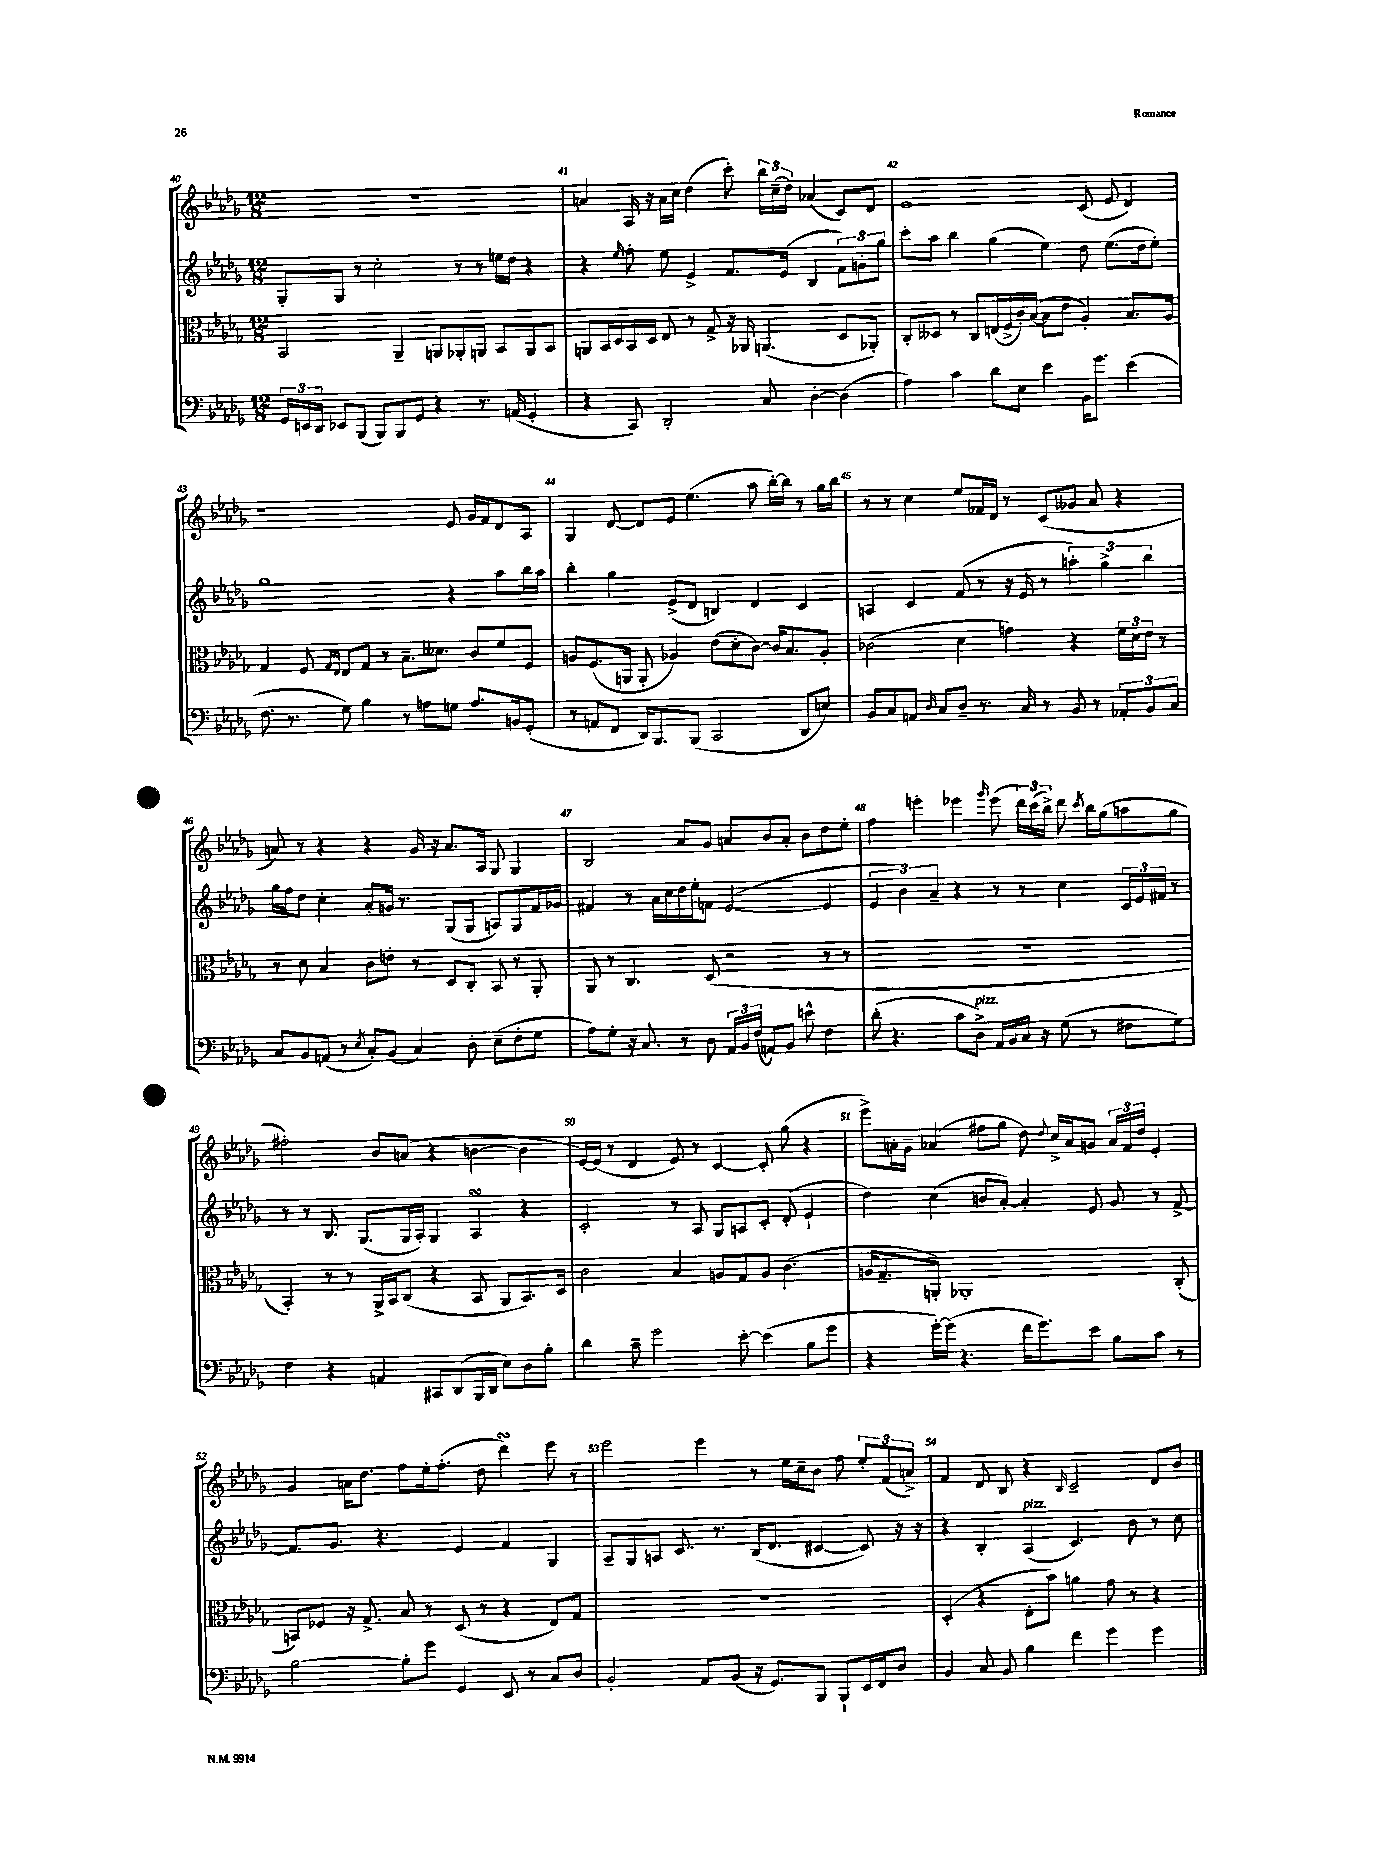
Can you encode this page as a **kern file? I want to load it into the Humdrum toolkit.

**kern	**kern	**kern	**kern
*staff4	*staff3	*staff2	*staff1
*clefF4	*clefC3	*clefG2	*clefG2
*k[b-e-a-d-g-]	*k[b-e-a-d-g-]	*k[b-e-a-d-g-]	*k[b-e-a-d-g-]
*M12/8	*M12/8	*M12/8	*M12/8
24GG-	2BB-	8G-'	1.r
24EE	.	.	.
24DD-	.	.	.
8EE-	.	8G-	.
(8BBB-	.	8r	.
8BBB-)	.	2cc'	.
8BBB-	4AA-~	.	.
8GG-	.	.	.
4r	8AA	.	.
.	8AA-'	8r	.
8.r	8AA	8r	.
.	8BB-	16ee	.
(16AA	.	16dd-	.
4GG-'	8AA	4r	.
.	8BB-	.	.
=	=	=	=
4r	8AA	4r	4a
.	16BB-	.	.
.	16D-	.	.
.	.	16qqee-	.
8CC)	16BB-	8ff'	16A-
.	16D-	.	16r
2DD-'	8E-	8ee-	16a
.	.	.	16cc
.	8r	4e-^	(4dd-
.	8G-^	.	.
.	16r	8.f	8ccc')
.	16AA-	.	.
8C	(4.AA	.	24bb-
.	.	.	(24cc~
.	.	(16e-	.
.	.	.	24dd-)
[4D-'	.	4B-	(4a-
(4D-]	8D-	12f)	8c)
.	.	12g'	.
.	8AA-')	.	8d-
.	.	12gg-	.
=	=	=	=
4A-)	8C'	8ccc'	1e-
.	8D--	8aa-	.
4c	8r	4bb-	.
.	8C	.	.
8d-	(16E	(4gg-	.
.	16F^	.	.
8E-	16c')	.	.
.	([16B-	.	.
4e-	8B-]	4ee-)	.
.	8e-	.	.
16BB-	4A-')	8dd-	(8c
8.g-	.	.	.
.	.	(8.ee-	8e-
(4e-	8.B-	.	4d-)
.	.	16dd-	.
.	.	8ee-')	.
.	16A-	.	.
=	=	=	=
8.F	4G-	1gg-	1r
8.r	.	.	.
.	8F	.	.
.	16qqG-	.	.
.	16qqE-	.	.
8G-)	8E-	.	.
4B-	8G-	.	.
.	8r	.	.
8r	8.B-~	.	.
8A	.	.	.
.	8.d--	.	.
8G	.	4r	8e-
8.A	8c	.	16g-
.	.	.	16f
.	8f	8aa-	8d-
16BB	.	.	.
(8GG-'	8F	16bb-	8A-
.	.	16aa-	.
=	=	=	=
8r	8A	4bb-'	4G-
8AA	(8.F	.	.
8FF	.	4gg-	[8d-
.	16AA	.	.
16DD-)	8AA'	.	8d-]
8.BBB-	.	.	.
.	4A-)	(8e-^	8e-
(8BBB-	.	8d-	(4.ee-
2CC	(8e-	4B)	.
.	8d-'	.	.
.	[8c)	4d-	8aa-
.	16c]	.	[16bb-')
.	8.B-	.	16bb-]
8DD-	.	4c	8r
8E)	8A-'	.	16gg-
.	.	.	16bb-
=	=	=	=
8BB-	(2c-	4A	8r
8C	.	.	8r
8AA	.	4c	4cc
16qqD-	.	.	.
8C	.	.	.
8D-~	4d-	(8f	8ee-
8.r	.	8r	16f-
.	.	.	16d-
.	4g)	16r	8r
16C	.	16e-	.
8r	.	8r	(8c
8BB-	4r	6aa')	8g--
8r	.	.	8a-
.	.	6gg-^	.
12AA-'	24f	.	4r
.	24d-	.	.
12BB-	24e-	6bb-	.
.	8r	.	.
12C	.	.	.
=	=	=	=
8C	8r	16gg-	8a)
.	.	16ff	.
8BB-	8d-	8dd-	8r
(8AA	4B-	4cc'	4r
8r	.	.	.
8qE-	.	.	.
8C')	8c	8a-'	4r
(8BB-	8e'	16g	.
.	.	8.r	.
4C)	8r	.	16g-
.	.	.	16r
.	8D-	(8G-	8.a
8D-'	8C'	8G-	.
.	.	.	16A-
(8E-~	8BB-	8A)	8G-
8F'	8r	8G-	4G-
8G-	8AA-'	16f	.
.	.	16g-	.
=	=	=	=
8A-)	8AA-	4f#	2B-
8G-'	8r	.	.
16r	4.C	8r	.
8.C	.	.	.
.	.	16a-	.
.	.	16cc	.
8r	.	16dd-	8a-
.	.	16ee-'	.
8D-	(8D-	8f	8g-
24AA-	2r	([2e-	8a
24BB-	.	.	.
(24F	.	.	.
8AA)	.	.	8b-
8BB-	.	.	8a'
8e^^	.	.	8b-
4F	8r	4e-]	8dd-
.	8r	.	8ee-'
=	=	=	=
(8d-'	1.r	6e-	4ff
4.r	.	.	.
.	.	6b-)	.
.	.	.	4eee'
.	.	6a-~	.
8c	.	4r	4eee-
8D-^)	.	.	.
.	.	.	16qqggg-
16AA-	.	8r	(8eee-
16BB-	.	.	.
16C	.	8r	24ddd-)
.	.	.	(24ccc
16r	.	.	.
.	.	.	24bb-^)
(8G-	.	4cc	8ddd-
.	.	.	8qccc
8r	.	.	16bb-
.	.	.	(16gg-
8F#	.	24c	8aa
.	.	24e-	.
.	.	24f#	.
8G-)	.	8r	8gg-
=	=	=	=
4F	4BB-')	8r	2ff#')
.	.	8r	.
4r	8r	8.B-	.
.	8r	.	.
.	.	(8.G-	.
4AA	16AA-^	.	8b-
.	16BB-	.	.
.	(8C	16G-	(8a
.	.	16A-')	.
8CC#	4r	4G-	4r
(8DD-	.	.	.
16BBB-	8BB-	4A-	[4b
16DD-	.	.	.
8E-)	8AA-	.	.
8D-	8.BB-)	4r	4b]
8B-'	.	.	.
.	16D-	.	.
=	=	=	=
4d-	2c	2c'	[16e-)
.	.	.	(16e-]
.	.	.	8r
8c~	.	.	4d-
2g-	.	.	.
.	4B-	8r	8e-)
.	.	8A-	8r
.	8A	8G-	[4c
[8e-'	8G-	8A	.
(4e-]	8A	8c'	8c']
.	(4.c	(8d-'	(8gg-
8B-	.	4e-`	4r
8g-	.	.	.
=	=	=	=
4r	16A	4dd-)	8eee-^)
.	8.G-~	.	.
.	.	.	16a'
.	.	.	16g-~
[16g-')	8AA')	(4cc	(4a-
(16g-]	.	.	.
4.r	1AA-'	.	.
.	.	8b	8ff#
.	.	[8a-')	8gg-
16f	.	4a-']	8dd-)
8.g-)	.	.	.
.	.	.	8qqdd-
.	.	.	16cc^
.	.	.	16a-
8e-	.	8e-	8g
8B-	.	8g-	24a-
.	.	.	24f
.	.	.	24dd-
8c	.	8r	4e-'
8r	(8C'	[8f^	.
=	=	=	=
[2B-	8BB)	8.f]	4g-
.	8F-	.	.
.	.	8.g-	.
.	16r	.	16a
.	8.G-^	.	8.dd-
.	.	4.r	.
8B-']	8B-	.	8ff
8g-	8r	.	16ee-'
.	.	.	(8.ff'
4GG-	(8D-	4e-	.
.	8r	.	8dd-
8EE-	4r	4f	4ddd-)
8r	.	.	.
8C	8E-)	4G-	8eee-
8D-	8G-	.	8r
=	=	=	=
2BB-'	1.r	8A-~	2eee-
.	.	8G-	.
.	.	8A	.
.	.	8.c	.
8AA-	.	.	4eee-
.	.	8.r	.
(8BB-	.	.	.
16r	.	(16B-	8r
8.GG-)	.	8.d-	.
.	.	.	16ee-
.	.	.	16cc~
8BBB-	.	[4c#	8b-
8BBB-`	.	.	8ff
16EE-	.	8c#])	12ee-'
16FF	.	.	.
.	.	.	(12f
8D-	.	16r	.
.	.	.	12a^)
.	.	16r	.
=	=	=	=
4BB-	(4D-'	4r	4f
8C	4r	4B-'	8d-
8BB-	.	.	8B-
4B-	8E-'	(4A-	4r
.	8b-)	.	.
.	.	.	16qqB-
4f	4a	4.c)	2c~
4g-	8g-	.	.
.	8r	8b-	.
4g-	4r	8r	8d-
.	.	8cc	8b-
==	==	==	==
*-	*-	*-	*-
